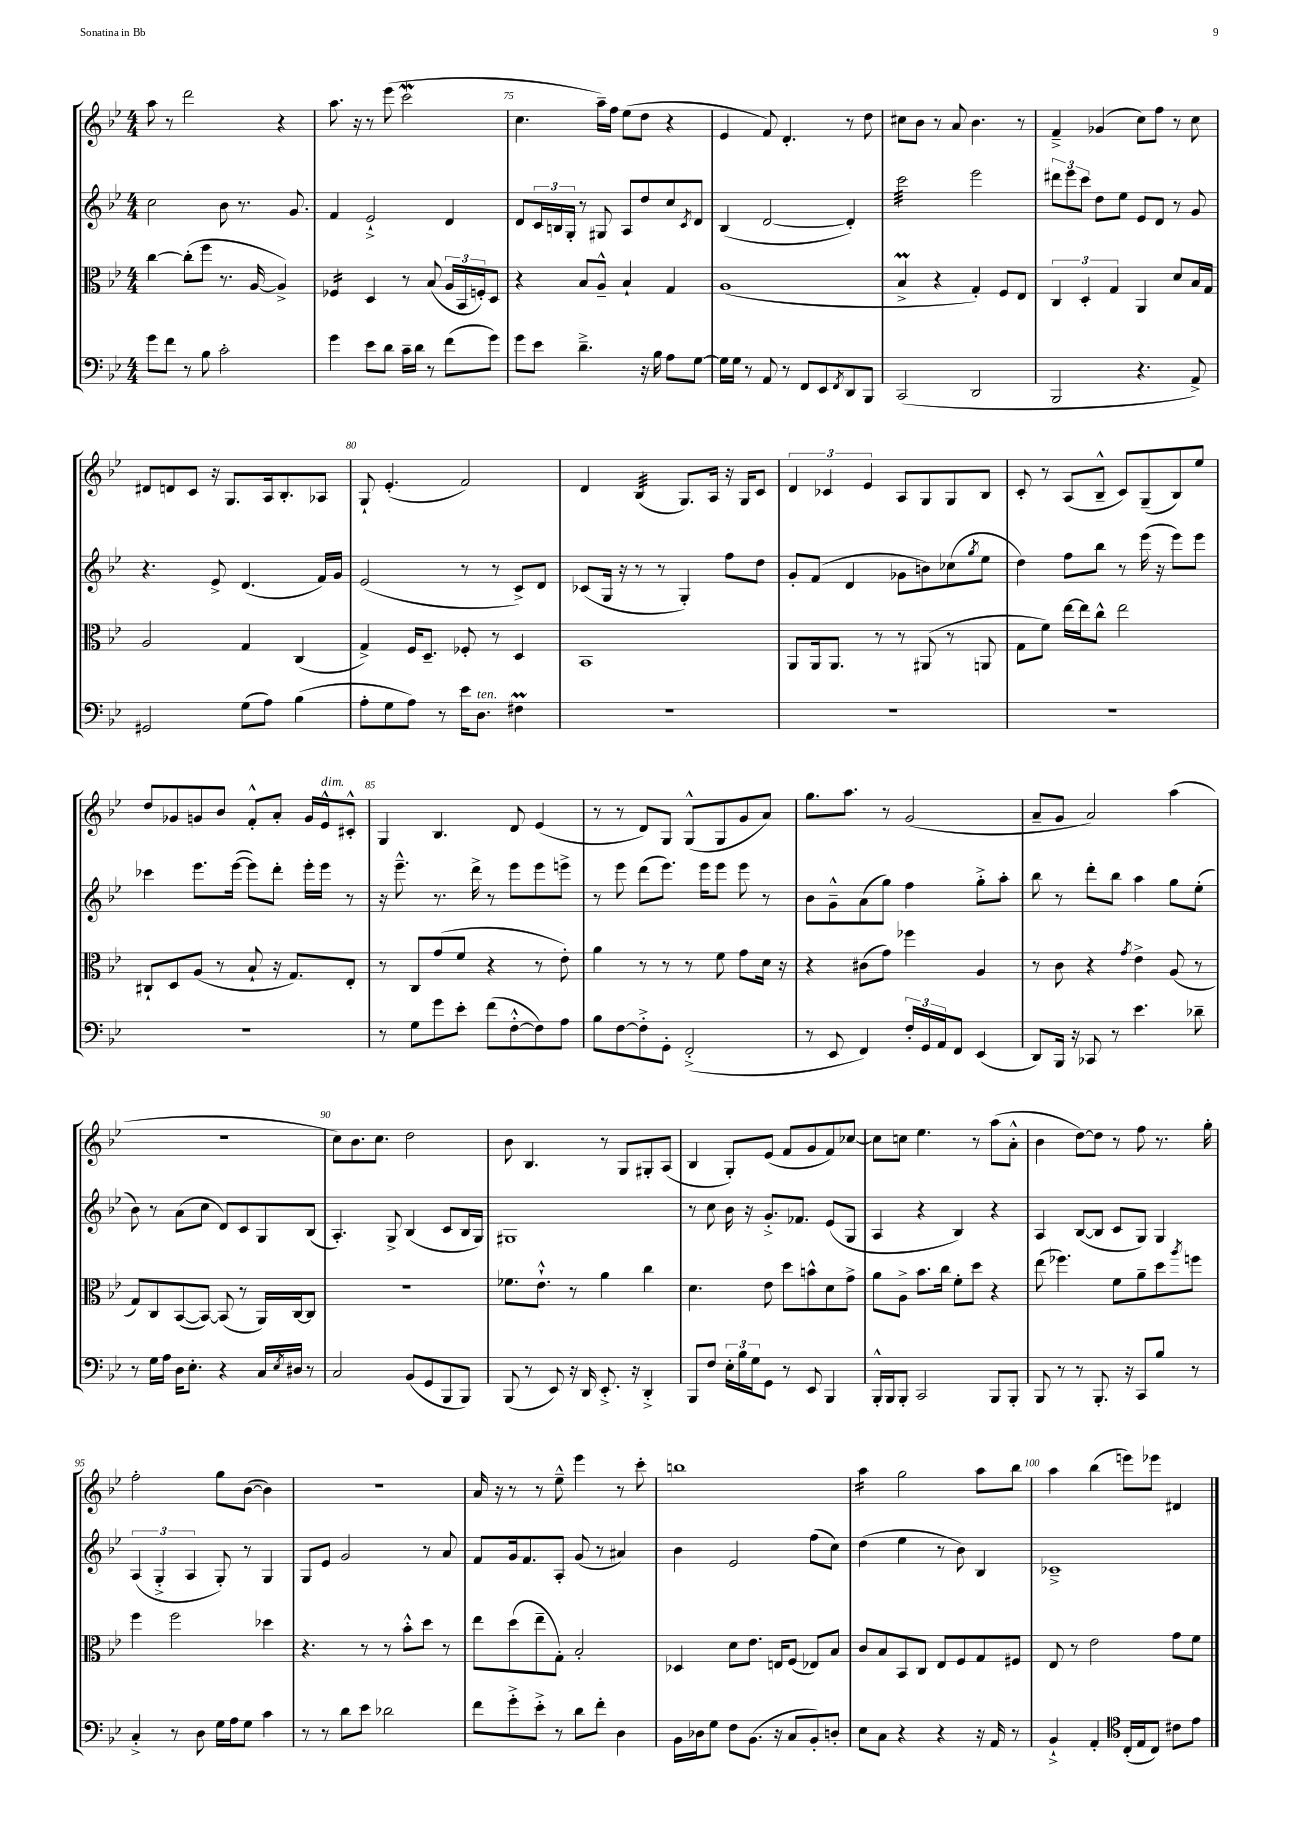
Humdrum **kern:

**kern	**kern	**kern	**kern
*staff4	*staff3	*staff2	*staff1
*clefF4	*clefC3	*clefG2	*clefG2
*k[b-e-]	*k[b-e-]	*k[b-e-]	*k[b-e-]
*M4/4	*M4/4	*M4/4	*M4/4
8g	[4cc	2cc	8aa
8f	.	.	8r
8r	(8cc']	.	2ddd
8B-	8ff	.	.
2c'	8.r	8b-	.
.	.	8.r	.
.	[16A	.	.
.	4A^])	.	4r
.	.	8.g	.
=	=	=	=
4g	4F-	4f	8.aa
.	.	.	16r
8e-	4D	2e-`^	8r
8d	.	.	(8eee-
16c~	8r	.	2ccc
16d	.	.	.
8r	(8B-	.	.
(8f	24A	4d	.
.	24BB-	.	.
.	24F')	.	.
8g)	8D	.	.
=	=	=	=
8g	4r	8d	4.cc
8e-	.	24c	.
.	.	24B	.
.	.	24G'	.
4.d~^	8B-	8r	.
.	8A~^^	8G#	16aa~)
.	.	.	16ff
.	4B-`	8A	(8ee-
16r	.	8dd	8dd
16B-	.	.	.
8A	4G	8cc	4r
.	.	8qc	.
[8G	.	8d	.
=	=	=	=
16G]	(1A	(4B-	4e-
16G	.	.	.
8r	.	.	.
8AA	.	[2d	8f)
8r	.	.	4.d'
8FF	.	.	.
8EE-	.	.	.
8qFF	.	.	.
8DD	.	4d'])	8r
8BBB-	.	.	8dd
=	=	=	=
(2CC	4B-^	2ccc	8cc#
.	.	.	8b-
.	4r	.	8r
.	.	.	8a
2DD	4G')	2eee-	4.b-
.	8F	.	.
.	8E-	.	8r
=	=	=	=
2BBB-	6C	12ddd#	4f~^
.	.	12eee-	.
.	6D'	12ccc	.
.	.	8dd	(4g-
.	6G	.	.
.	.	8ee-	.
4.r	4AA	8e-	8cc)
.	.	8d	8ff
.	8d	8r	8r
8AA^)	16B-	8g	8cc
.	16G	.	.
=	=	=	=
2GG#	2A	4.r	8d#
.	.	.	8d
.	.	.	8c
.	.	8e-^	16r
.	.	.	8.G
(8G	4G	(4.d	.
8A)	.	.	16A
.	.	.	8.B-'
(4B-	(4C	.	.
.	.	16f)	8A-
.	.	16g	.
=	=	=	=
8A'	4G^)	(2e-	8G`
8G	.	.	(4.e-'
8A)	16F	.	.
.	8.D~	.	.
8r	.	.	.
16e-	8F-'	8r	2f)
8.D	.	.	.
.	8r	8r	.
4F#	4D	8c^)	.
.	.	8d	.
=	=	=	=
1r	1BB-	(8c-	4d
.	.	16G	.
.	.	16r	.
.	.	8r	(4B-
.	.	8r	.
.	.	4G')	8.G)
.	.	.	16A
.	.	8ff	16r
.	.	.	16G
.	.	8dd	8c
=	=	=	=
1r	8AA	8g'	6d
.	16AA	(8f	.
.	.	.	6c-
.	8.AA	.	.
.	.	4d	.
.	.	.	6e-
.	8r	.	.
.	8r	8g-	8A
.	(8AA#	8b)	8G
.	8r	(8cc-	8G
.	.	8qgg	.
.	8AA	8ee-	8B-
=	=	=	=
1r	8G	4dd)	8c'
.	8f)	.	8r
.	[16ee-	8ff	(8A
.	16ee-]	.	.
.	8cc^^	8bb-	8B-~^^
.	2ee-	8r	8c)
.	.	(16eee-	(8G~
.	.	16r	.
.	.	8eee-)	8B-)
.	.	8eee-	8ee-
=	=	=	=
1r	8C#`	4ccc-	8dd
.	8D	.	8g-
.	(8A	8.eee-	8g
.	8r	.	8b-
.	.	([16eee-	.
.	8B-`	8eee-])	8f'^^
.	16r	8ddd'	8a'
.	8.G)	.	.
.	.	16eee-'	16g
.	.	16eee-	16e-^^
.	8E-'	8r	8c#'^^
=	=	=	=
8r	8r	16r	4G
.	.	8.eee-~^^	.
8G	8C	.	.
8g	(8g	8.r	4.B-
8e-'	8f	.	.
.	.	16ddd^	.
(8f	4r	8r	.
[8F'^^	.	8eee-	8d
8F])	8r	8eee-	(4e-
8A	8e-')	8eee^	.
=	=	=	=
8B-	4a	8r	8r
[8F	.	8eee-	8r
8F'^]	8r	(8ddd	8d)
8GG'	8r	8.eee-)	8G
(2FF'^	8r	.	(8G^^
.	.	16eee-	.
.	8f	8eee-	8G
.	8g	8eee-	8g
.	16d	8r	8a)
.	16r	.	.
=	=	=	=
8r	4r	8b-	8.gg
8EE-	.	8g~^^	.
.	.	.	8.aa
4FF)	(8c#	(8a	.
.	8g)	8gg)	8r
24F'	4ff-	4ff	(2g
24GG	.	.	.
24AA	.	.	.
8FF	.	.	.
(4EE-	4A	8gg'^	.
.	.	8aa'	.
=	=	=	=
8DD)	8r	8bb-	8a~
16BBB-	8c	8r	8g
16r	.	.	.
8CC-	4r	8ddd'	2a)
8r	.	8bb-	.
.	8qg	.	.
4.e-	4e-^	4aa	.
.	(8A	8gg	(4aa
8d-~	8r	(8ee-'	.
=	=	=	=
8r	8G)	8b-)	1r
16G	8C	8r	.
16A	.	.	.
16D	([8BB-	(8a	.
8.E-'	.	.	.
.	8BB-_)	8cc	.
4r	(8BB-]	8d)	.
.	8r	8c	.
16C	16AA)	8G	.
8qE-	.	.	.
16D#	[16C	.	.
8r	8C]	(8B-	.
=	=	=	=
2C	1r	4.A')	8cc)
.	.	.	8.b-
.	.	.	8.cc
.	.	8G^	.
(8BB-	.	(4B-	2dd
8GG	.	.	.
8BBB-	.	8c	.
8BBB-)	.	16B-	.
.	.	16G)	.
=	=	=	=
(8BBB-	8.f-	1G#	8b-
8r	.	.	4.B-
.	8.e-`^^	.	.
8EE-)	.	.	.
16r	8r	.	.
16DD	.	.	.
8.EE-'^	4a	.	8r
.	.	.	8G
16r	.	.	.
4DD'^	4cc	.	8G#'
.	.	.	(8A
=	=	=	=
8BBB-	4.d	8r	4B-
8F	.	8cc	.
24E-'	.	16b-	8G')
24B-	.	.	.
.	.	16r	.
24G	.	.	.
8GG	8e-	8.g'^	(8e-
8r	8dd	.	8f
.	.	8.f-	.
8EE-	8b^^	.	8g
4BBB-	8d	(8e-	8f)
.	8g^	8G	[8cc-
=	=	=	=
16BBB-'^^	8a	4A	8cc-]
16BBB-	.	.	.
8BBB-'	8A^	.	8cc
2CC	8.b-	4r	4.ee-
.	16cc	.	.
.	8f'	4B-)	.
.	8dd	.	8r
8BBB-	4r	4r	(8aa
8BBB-'	.	.	8a'^^
=	=	=	=
8BBB-	(8ee-	4A	4b-
8r	4.ff-)	.	.
8r	.	([8B-	[8dd)
8.BBB-'	.	8B-]	8dd]
.	8f	8c	8r
16r	.	.	.
8CC	8a~	8G)	8ff
8B-	8dd	4G	8.r
.	8qaa	.	.
8r	8ff	.	.
.	.	.	16gg'
=	=	=	=
4C'^	4ff	(6A	2ff'
.	.	6G'^	.
8r	2ff	.	.
.	.	6A	.
8D	.	.	.
16G	.	8G')	8gg
16A	.	.	.
8G	.	8r	([8b-
4c	4dd-	4G	4b-])
=	=	=	=
8r	4.r	8G	1r
8r	.	8e-	.
8d	.	2g	.
8e-	8r	.	.
2d-	8r	.	.
.	8b-'^^	.	.
.	8dd	8r	.
.	8r	8a	.
=	=	=	=
8f	8ee-	8f	16a
.	.	.	16r
8g'^	(8dd	16g	8r
.	.	8.f	.
8e-'^	8ee-~	.	8r
8r	8G')	8A'	8ee-~^^
8d	2B-'	(8g	4eee-
8f'	.	8r	.
4D	.	4a#)	8r
.	.	.	8ccc'
=	=	=	=
16BB-	4D-	4b-	1bb
16D-	.	.	.
8G	.	.	.
8F	8d	2e-	.
(8.BB-	8.e-	.	.
16r	16E	.	.
8C	(8F	.	.
8BB-')	8E-)	(8ff	.
8D'	8B-	8cc)	.
=	=	=	=
8E-	8c	(4dd	4aa
8C	8B-	.	.
4r	8BB-	4ee-	2gg
.	8C	.	.
4r	8E-	8r	.
.	8F	8b-)	.
16r	8G	4B-	8aa
16AA	.	.	.
8r	8F#	.	8bb-
=	=	=	=
4BB-`^	8E-	1c-~^	4aa
.	8r	.	.
4AA'	2e-	.	(4bb-
*clefC4	*	*	*
(16C'	.	.	8eee)
16E-	.	.	.
8C)	.	.	8eee-
8c#	8g	.	4d#
8e-	8f	.	.
==	==	==	==
*-	*-	*-	*-
